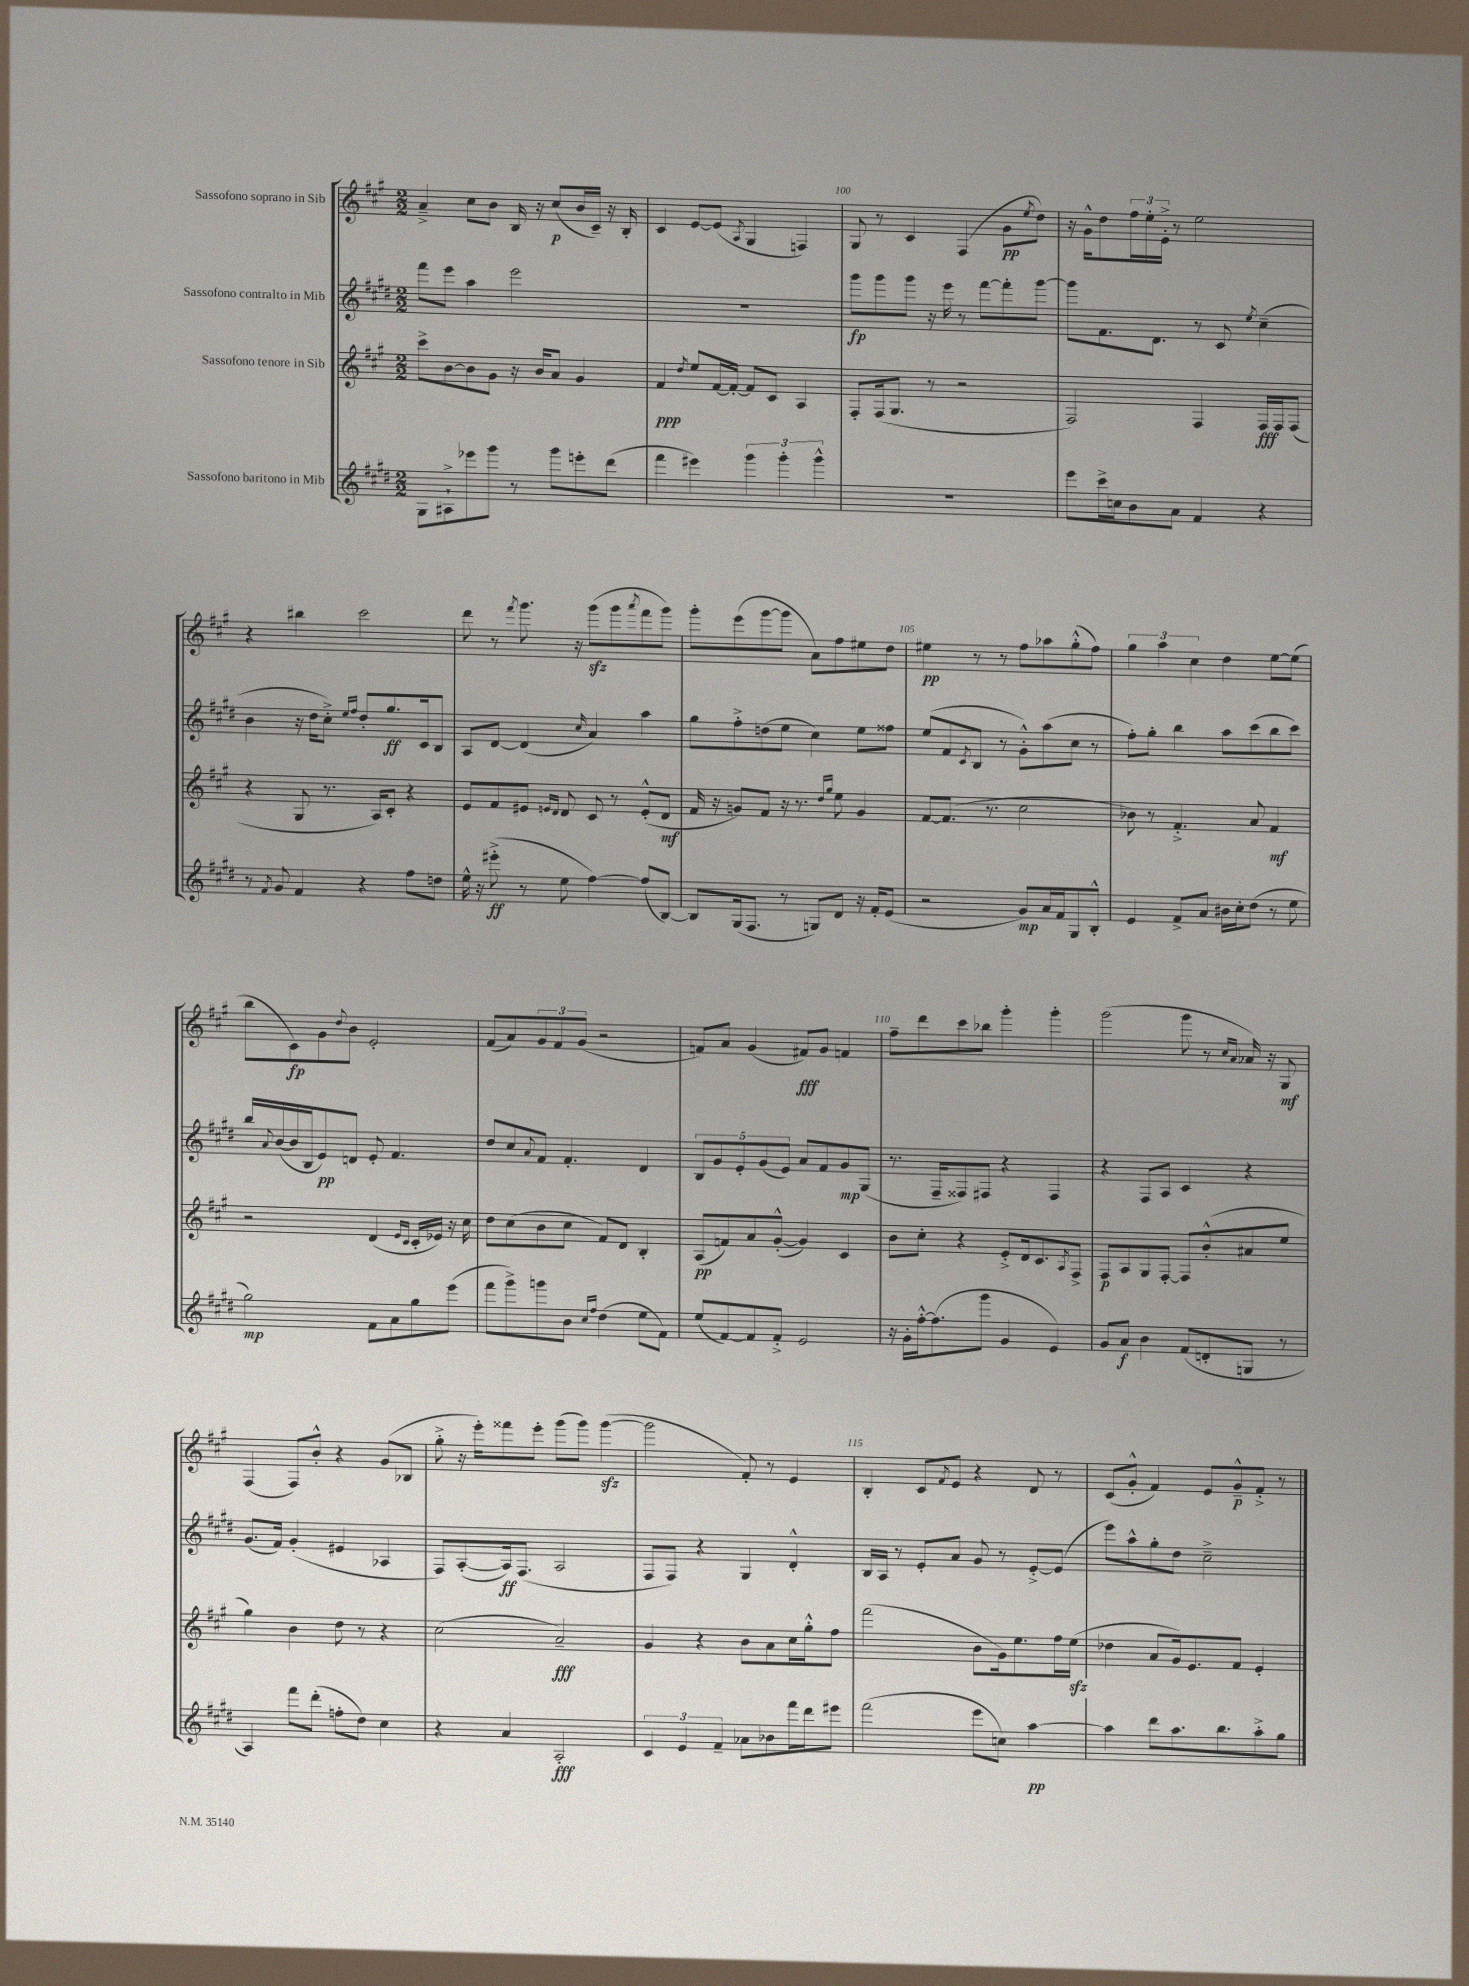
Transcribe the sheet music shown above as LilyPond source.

<<
\new StaffGroup <<
\new Staff = "s0" \with { instrumentName = "Sassofono soprano in Sib" } {
    \clef treble \key a \major \numericTimeSignature \time 2/2
    a'4---> cis''8 b'8 b16 r16 cis''8\p( b'16 cis'16--) r16 b16-. |
    cis'4 e'8~ e'8( \acciaccatura { a8 } gis4 f4) |
    gis8 r8 cis'4 fis4( gis'8\pp \acciaccatura { e''8 } d''8) |
    r16 gis'16-^ d''8 \tuplet 3/2 { fis''16 e''16-. e'16-.-> } r8 e''2 |
    r4 bis''4 cis'''2 |
    d'''8 r8 \acciaccatura { fis'''8 } gis'''8. r16 gis'''8\sfz( gis'''8 \acciaccatura { a'''8 } fis'''8 gis'''8) |
    gis'''8-. e'''8( gis'''8~ gis'''8 a'8) fis''8 eis''8 d''8 |
    eis''4\pp r8 r8 fis''8 aes''8 gis''8-.-^( fis''8) |
    \tuplet 3/2 { gis''4 a''4 cis''4 } d''4 e''8~ e''8( |
    b''8 cis'8\fp) gis'8 \appoggiatura { d''8 } b'8 e'2-. |
    fis'8( a'8) \tuplet 3/2 { gis'8 fis'8 gis'8( } r2 |
    f'8) a'8 gis'4( fis'8\fff) gis'8 f'4 |
    fis''8-- d'''8 cis'''8 bes''8 gis'''4-. gis'''4-. |
    gis'''2( gis'''8 r8 \grace { cis''16 a'16 } aes'16) r16 gis8\mf |
    fis4( fis8) b'8-.-^ r4 gis'8( bes8 |
    gis''8-.-> r16 e'''16-.) fisis'''8 e'''8-. gis'''8( gis'''8) gis'''4~\sfz( |
    gis'''2 fis'8-.) r8 e'4 |
    b4-. cis'8 \acciaccatura { fis'8 } e'8 r4 d'8 r8 |
    cis'8( gis'8-.-^ fis'4) e'8 gis'8---^\p fis'8-.-> r8 \bar "|." |
}
\new Staff = "s1" \with { instrumentName = "Sassofono contralto in Mib" } {
    \clef treble \key e \major \numericTimeSignature \time 2/2
    fis'''8 e'''8 a''4 e'''2 |
    R1 |
    gis'''8\fp gis'''8 gis'''8 r16 e'''16 r8 fis'''8~ fis'''8-. gis'''8~ |
    gis'''8 fis'8. dis'8. r8 cis'8 \acciaccatura { e''8 } cis''4--( |
    b'4 r16 dis''16 cis''8-.->) \grace { e''16 fis''16 } dis''8-. gis''8.\ff cis'16 b8 |
    a8 dis'8~ dis'4( \grace { cis''16 } a'4) a''4 |
    gis''8 fis''8-.-> d''8( e''8 cis''4) e''8 fisis''8 |
    e''8( fis'8 \acciaccatura { cis'8 } b8 r8 gis'8-.-^) a''8( cis''8 r8 |
    fis''8-.) gis''8-. b''4 a''8 cis'''8( b''8 cis'''8) |
    b''16 \appoggiatura { a'8 } b'16~( b'16 b16 e'8\pp) d'8 e'8-. fis'4. |
    dis''8 cis''8 \appoggiatura { a'8 } fis'8 fis'4.-. dis'4 |
    \tuplet 5/4 { b8 gis'8 e'8-. gis'8( e'8) } a'8 fis'8 gis'8\mp gis8( |
    r8. fis16-- fisis8) fis8 r4 fis4 |
    r4 fis8 a8 cis'4 r4 |
    gis'8.( fis'16) gis'4-.( eis'4 aes4 |
    fis8) a8~-.( a16\ff) fis8.( a2 |
    fis8 fis8) r4 gis4 dis'4-.-^ |
    b16 a16 r8 e'8-. a'8 gis'8 r8 e'8~-.-> e'8( |
    e'''8) a''8-^ gis''8-. dis''8 cis''2---> \bar "|." |
}
\new Staff = "s2" \with { instrumentName = "Sassofono tenore in Sib" } {
    \clef treble \key a \major \numericTimeSignature \time 2/2
    cis'''8-> b'8~ b'8 gis'8 r16 b'16 a'8 gis'4 |
    fis'4\ppp \acciaccatura { d''8 } e''8 fis'16~ fis'16~-. fis'8 cis'8 a4 |
    fis8-. fis16( gis8. r8 r2 |
    fis2) fis4 fis16\fff fis16 fis8( |
    r4 gis8 r8. a16) cis'8-. r4 |
    e'8 fis'8 eis'8 \grace { e'16 d'16 } d'8 cis'8 r8 e'8-.-^( d'8\mf |
    fis'16 r16 g'8) fis'8 r16 r8. \grace { d''16 gis''16 } e''8 g'4 |
    fis'8~ fis'8.( r8. cis''2 |
    bes'8) r8 fis'4.-.-> a'8 fis'4\mf |
    r2 d'4( \grace { e'16 cis'16 } cis'16-. ees'16) r16 cis''16 |
    d''8 cis''8( b'8 cis''8 fis'8) d'8 b4-. |
    a8\pp( f'8) a'8 gis'8~-.-^( gis'4) cis'4 |
    b'8 cis''8-. r4 e'8-.-> d'16 cis'8. \acciaccatura { a8 } fis8-> |
    fis8\p a8 gis8 fis8~-. fis8 b'8-.-^( ais'8 e''8 |
    gis''4) b'4 d''8 r8 r4 |
    cis''2( a'2--\fff) |
    gis'4 r4 b'8 a'8 cis''16 gis''16-.-^ fis''8 |
    fis'''2( b'8 gis'16) e''8. fis''16 e''16\sfz( |
    des''4 a'8 gis'16) e'8. fis'8 e'4-. \bar "|." |
}
\new Staff = "s3" \with { instrumentName = "Sassofono baritono in Mib" } {
    \clef treble \key e \major \numericTimeSignature \time 2/2
    gis8 ais8-!-> ees'''8 gis'''8 r8 gis'''8 e'''8-. dis'''8( |
    fis'''4 eis'''4) \tuplet 3/2 { gis'''4 gis'''4-. gis'''4-^ } |
    R1 |
    e'''8 cis'''16-> c''16 b'8 a'8 fis'4 r4 |
    r8 \acciaccatura { fis'8 } gis'8 fis'4 r4 fis''8 d''8 |
    e''16-^ r16 eis'''8-.->\ff( r8 e''8 fis''4~) fis''8( b8~) |
    b8 gis16( fis8. r8 g8) dis'8 r16 fis'16-. e'8( |
    r2 gis'8\mp) a'16 fis'16 gis8 b8-.-^ |
    e'4 fis'8-> a'8 bis'16 cis''16-. dis''8( r8 e''8 |
    gis''2\mp) fis'8 a'8 gis''8 e'''8( |
    fis'''8 gis'''8->) g'''8 b'8 \grace { cis''16 fis''16 } dis''4( e''8 fis'8) |
    e''8( fis'8~) fis'8 fis'8-.-> e'2 |
    r16 gis'16-. fis''16~-.-^ fis''8.( gis'''8 gis'4 e'4) |
    gis'8 a'8\f b'4 fis'8( d'8-. g8 r8 |
    a4) fis'''8 dis'''8-.( f''8-. dis''8) cis''4 |
    r4 a'4 a2-.\fff |
    \tuplet 3/2 { cis'4 e'4 fis'4-- } aes'8 bes'8 fis'''16 dis'''16 eis'''8 |
    fis'''2( e'''8 c''8) a''4~\pp |
    a''4 dis'''8 a''8. b''8. a''8-.-> gis''8 \bar "|." |
}
>>
>>
\layout { \context { \Score currentBarNumber = #98 \override BarNumber.break-visibility = ##(#f #t #t) barNumberVisibility = #(every-nth-bar-number-visible 5) } }
